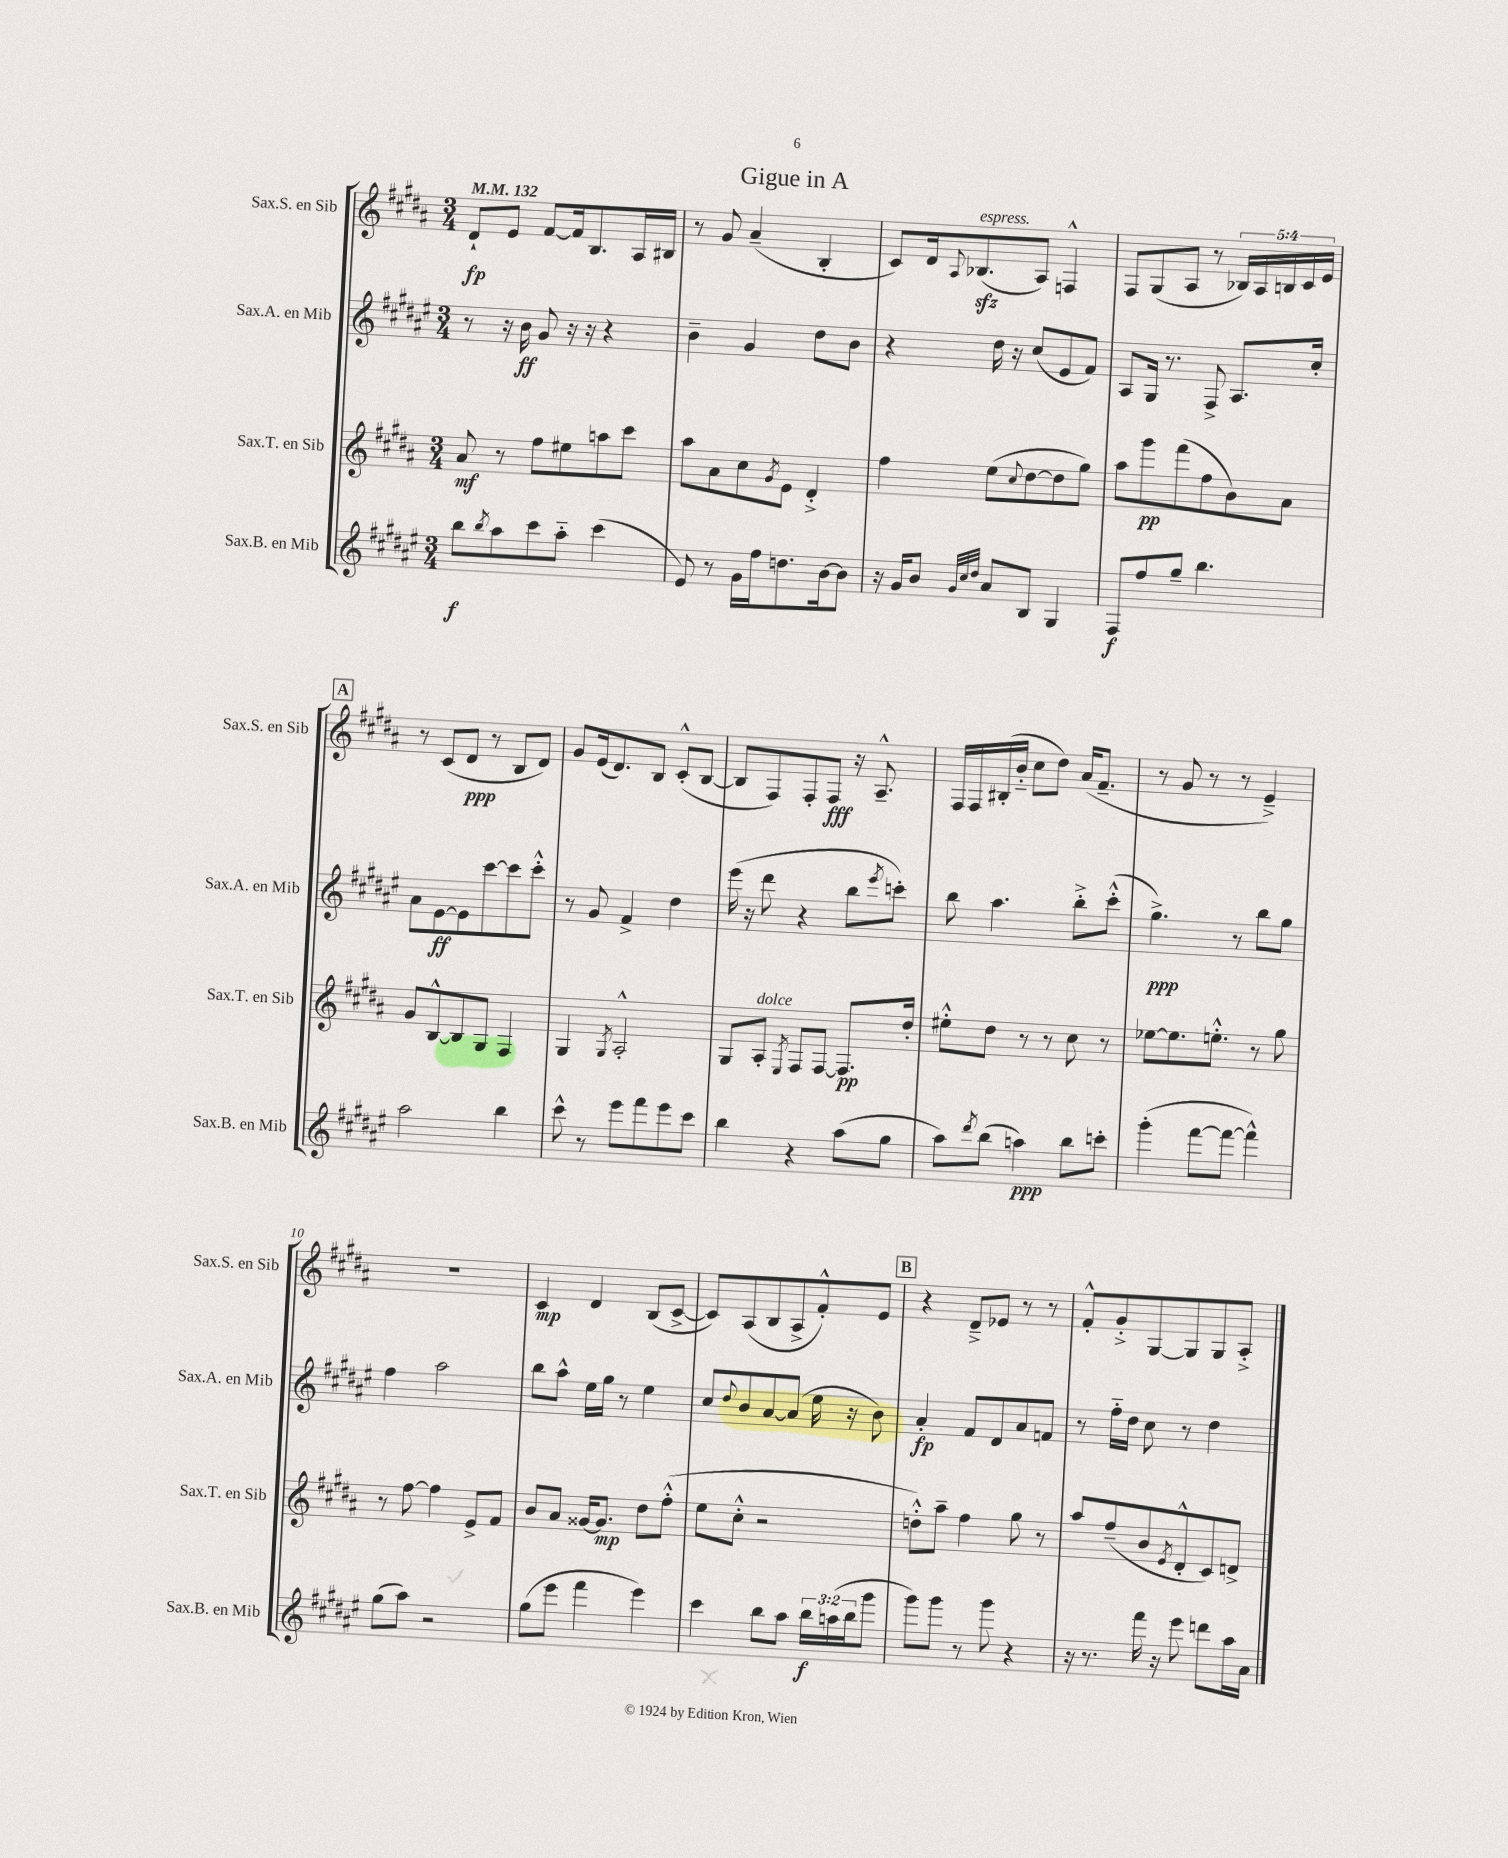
\header { title = "Gigue in A" }
<<
\new StaffGroup <<
\new Staff = "s0" \with { instrumentName = "Sax.S. en Sib" shortInstrumentName = "Sax.S. en Sib" } {
    \clef treble \key b \major \numericTimeSignature \time 3/4 \override Staff.TupletNumber.text = #tuplet-number::calc-fraction-text \tempo 4 = 132
    dis'8-!\fp e'8 fis'8~ fis'16 b8. ais16 bis16 |
    r8 gis'8 ais'4--( b4-. |
    cis'8) dis'16 \appoggiatura { ais8 } bes8.\sfz^\markup { \italic "espress." }( ais8) f4-^ |
    fis8 gis8( ais8 r8 \tuplet 5/4 { bes16) ais16 b16 cis'16 e'16 } |
    \mark \markup { \box "A" } r8 cis'8( dis'8\ppp r8 b8 dis'8) |
    gis'8 e'16( dis'8.) b8 cis'8-.-^( b8~ |
    b8 fis8) fis8-. fis8\fff r16 ais8.---^ |
    fis16 fis16 bis16-.( b'16-_ cis''8 dis''8) ais'16( fis'8.-- |
    r8 gis'8 r8 r8 e'4--->) |
    R2. |
    cis'4\mp dis'4 b8( cis'8~-> |
    cis'8) ais8( b8 ais8-> fis'8-.-^) e'8 |
    \mark \markup { \box "B" } r4 dis'8---> ees'8 r8 r8 |
    fis'8-.-^ gis'8-.-> gis8~ gis8 gis8 ais8-.-> \bar "|." |
}
\new Staff = "s1" \with { instrumentName = "Sax.A. en Mib" shortInstrumentName = "Sax.A. en Mib" } {
    \clef treble \key fis \major \numericTimeSignature \time 3/4
    r8 r16 b'16\ff gis'8 r16 r16 r4 |
    b'4-- gis'4 dis''8 b'8 |
    r4 dis''16 r16 cis''8( eis'8 fis'8) |
    ais8 gis16 r8. fis8-> ais8. cis''16-. |
    \mark \markup { \box "A" } ais'8 eis'8~\ff eis'8 cis'''8~ cis'''8 cis'''8-.-^ |
    r8 gis'8 fis'4-> dis''4 |
    eis'''16( r16 dis'''8 r4 b''8 \acciaccatura { eis'''8 } c'''8-.) |
    b''8 ais''4. b''8-.-> cis'''8-.-^( |
    gis''4.->\ppp) r8 b''8 gis''8 |
    fis''4 ais''2 |
    b''8 ais''8-^ eis''16 gis''16 r8 eis''4 |
    cis''8 \appoggiatura { dis''8 } b'8 ais'8~ ais'8( eis''16 r16 b'8) |
    \mark \markup { \box "B" } ais'4-.\fp fis'8 dis'8 ais'8 f'8 |
    r8 fis''16-_ dis''16 cis''8 r8 dis''4 \bar "|." |
}
\new Staff = "s2" \with { instrumentName = "Sax.T. en Sib" shortInstrumentName = "Sax.T. en Sib" } {
    \clef treble \key b \major \numericTimeSignature \time 3/4
    ais'8\mf r8 fis''8 eis''8 a''8 cis'''8 |
    ais''8 ais'8 cis''8 \acciaccatura { gis'8 } e'8 dis'4-.-> |
    fis''4 e''8( \appoggiatura { cis''8 } dis''8~ dis''8 gis''8) |
    ais''8 gis'''8\pp fis'''8( fis''8 b'8) ais'8 |
    \mark \markup { \box "A" } gis'8 b8~-^ b8 gis8 fis4 |
    gis4 \acciaccatura { gis8 } ais2-.-^ |
    gis8 ais8-.^\markup { \italic "dolce" } \acciaccatura { e8 } fis8 fis8~ fis8.\pp dis''16-. |
    eis''8-.-^ dis''8 r8 r8 cis''8 r8 |
    ees''8~ ees''8. e''8.-.-^ r8 gis''8 |
    r8 fis''8~ fis''4 e'8-> fis'8 |
    b'8 ais'8 gisis'16~ gisis'8.\mp dis''8 fis''8-.-^( |
    e''8 cis''8-.-^ r2 |
    \mark \markup { \box "B" } d''8-.-^) ais''8-- fis''4 gis''8 r8 |
    ais''8 fis''8--( b'8 \acciaccatura { e'8 } dis'8-.-^ cis'8) d'8-> \bar "|." |
}
\new Staff = "s3" \with { instrumentName = "Sax.B. en Mib" shortInstrumentName = "Sax.B. en Mib" } {
    \clef treble \key fis \major \numericTimeSignature \time 3/4 \override Staff.TupletNumber.text = #tuplet-number::calc-fraction-text
    b''8\f \acciaccatura { b''8 } ais''8 cis'''8 ais''8-_ cis'''4( |
    eis'8) r8 gis'16 fis''16 d''8. b'16~ b'8 |
    r16 gis'16 b'8 \grace { gis'32 cis''32 dis''32 } ais'8 b8 gis4 |
    fis8\f fis''8 gis''8-- b''4. |
    \mark \markup { \box "A" } ais''2 b''4 |
    cis'''8-^ r8 eis'''8 fis'''8 eis'''8 cis'''8 |
    b''4 r4 ais''8( gis''8 |
    ais''8) \acciaccatura { dis'''8 } b''8( a''4\ppp) b''8 c'''8-. |
    gis'''4-.( fis'''8~ fis'''8~ fis'''4-^) |
    gis''8( ais''8) r2 |
    gis''8( eis'''8 fis'''4 eis'''4) |
    cis'''4 b''8 ais''8 \tuplet 3/2 { b''16\f a''16( b''16 } gis'''8 |
    \mark \markup { \box "B" } gis'''8) gis'''8 r8 gis'''8 r4 |
    r16 r8. fis'''16 r16 eis'''8 d'''8 ais''16 ais'16 \bar "|." |
}
>>
>>
